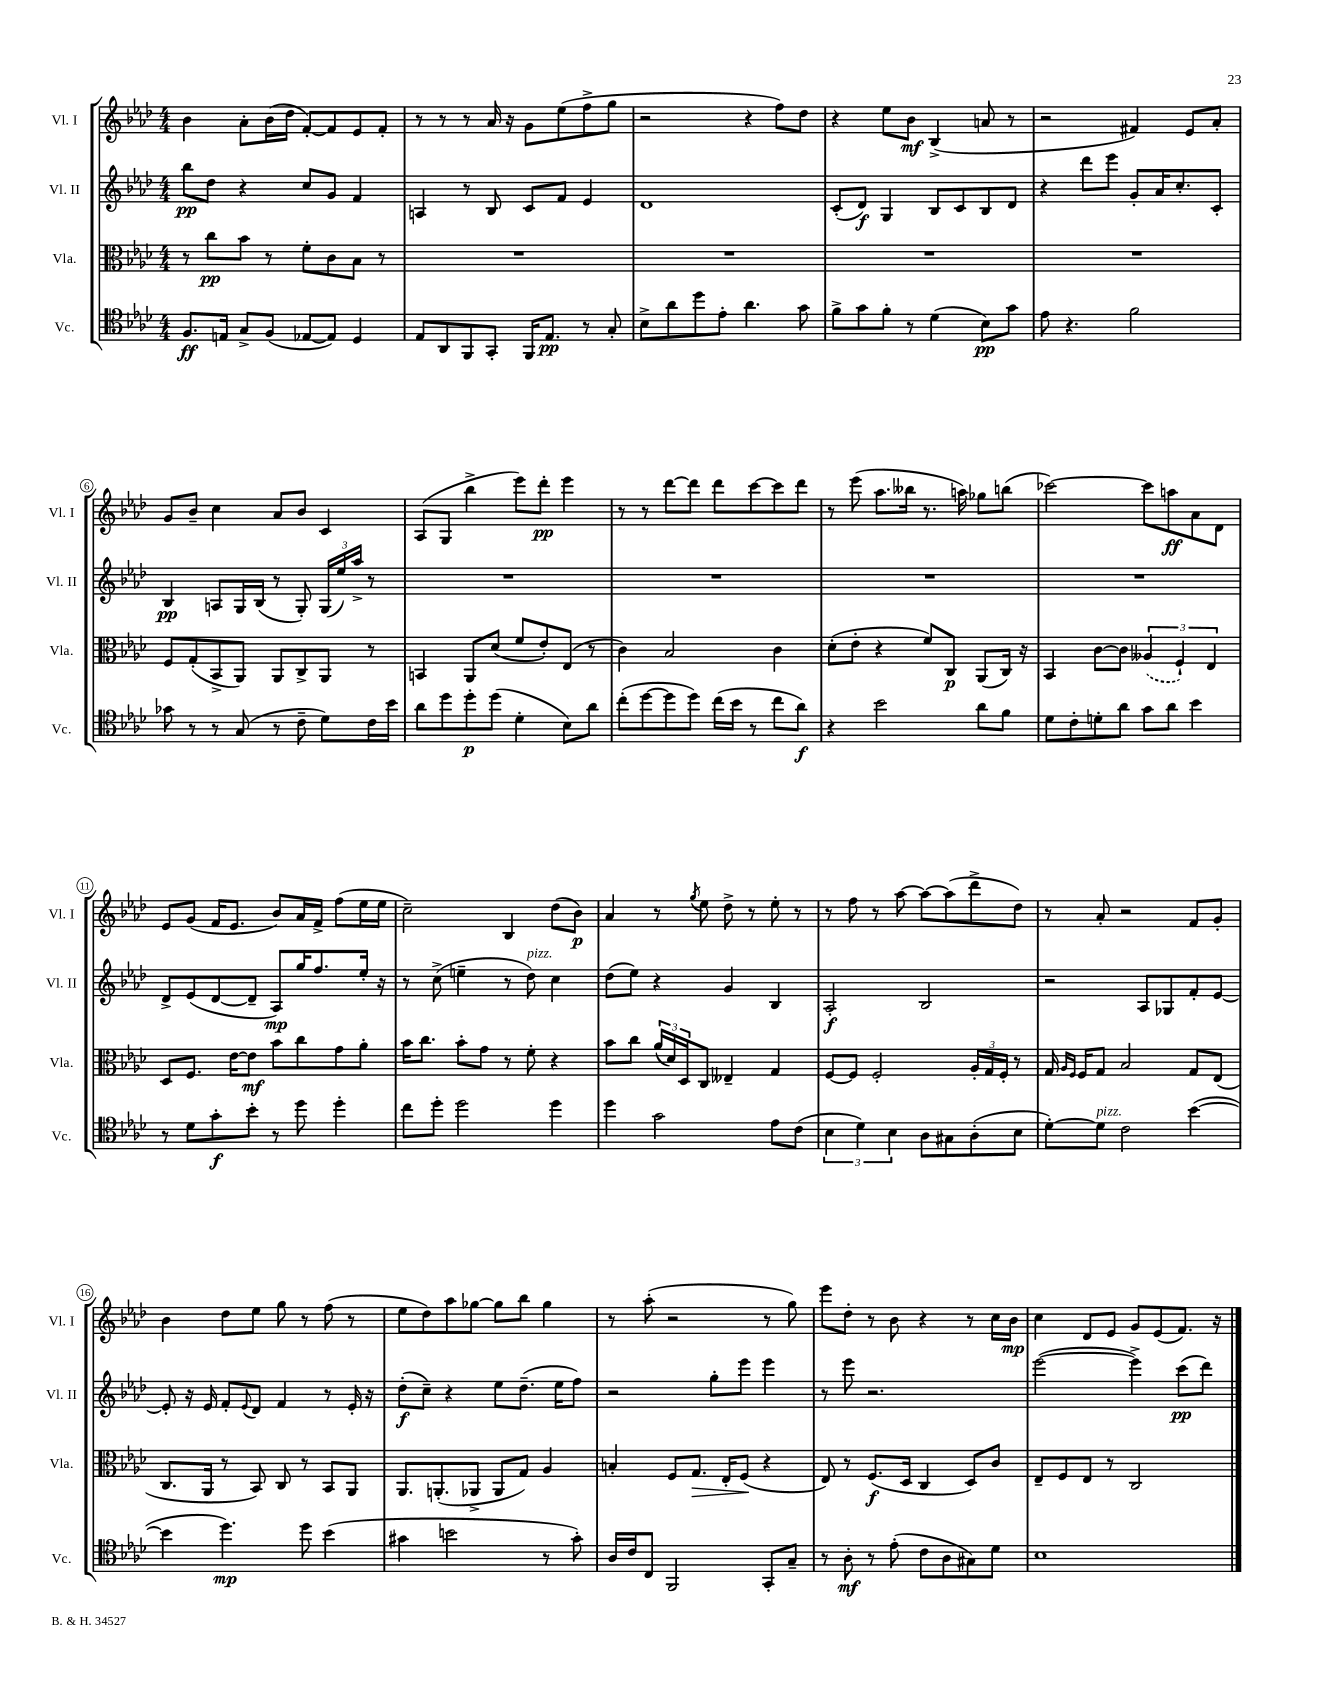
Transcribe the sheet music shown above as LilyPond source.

<<
\new StaffGroup <<
\new Staff = "s0" \with { instrumentName = "Vl. I" shortInstrumentName = "Vl. I" } {
    \clef treble \key aes \major \numericTimeSignature \time 4/4
    bes'4 aes'8-. bes'16( des''16 f'8~-.) f'8 ees'8 f'8-. |
    r8 r8 r8 aes'16 r16 g'8 ees''8( f''8-> g''8 |
    r2 r4 f''8) des''8 |
    r4 ees''8 bes'8\mf bes4->( a'8 r8 |
    r2 fis'4) ees'8 aes'8-. |
    g'8 bes'8-- c''4 aes'8 bes'8 c'4 |
    aes8( g8 bes''4-> ees'''8) des'''8-.\pp ees'''4 |
    r8 r8 des'''8~ des'''8 des'''8 c'''8~ c'''8 des'''8 |
    r8 ees'''8( aes''8. beses''16 r8. a''16) ges''8 b''8( |
    ces'''2~) ces'''8 a''8\ff aes'8 des'8 |
    ees'8 g'8( f'16 ees'8. bes'8) aes'16 f'16-> f''8( ees''16 ees''16 |
    c''2--) bes4 des''8( bes'8\p) |
    aes'4 r8 \acciaccatura { g''8 } ees''8 des''8-> r8 ees''8-. r8 |
    r8 f''8 r8 aes''8~ aes''8~ aes''8( des'''8-> des''8) |
    r8 aes'8-. r2 f'8 g'8-. |
    bes'4 des''8 ees''8 g''8 r8 f''8( r8 |
    ees''8 des''8) aes''8 ges''8~ ges''8 bes''8 ges''4 |
    r8 aes''8-.( r2 r8 g''8) |
    ees'''8 des''8-. r8 bes'8 r4 r8 c''16 bes'16\mp |
    c''4 des'8 ees'8 g'8 ees'8( f'8.) r16 \bar "|." |
}
\new Staff = "s1" \with { instrumentName = "Vl. II" shortInstrumentName = "Vl. II" } {
    \clef treble \key aes \major \numericTimeSignature \time 4/4
    bes''8\pp des''8 r4 c''8 g'8 f'4 |
    a4 r8 bes8 c'8 f'8 ees'4 |
    des'1 |
    c'8-.( des'8\f) g4 bes8 c'8 bes8 des'8 |
    r4 des'''8 ees'''8 g'8-. aes'16 c''8.-. c'8-. |
    bes4\pp a8 g16 bes16( r8 g8-.) \tuplet 3/2 { g16( ees''16) aes''16-> } r8 |
    R1 |
    R1 |
    R1 |
    R1 |
    des'8-> ees'8( des'8~ des'8-- aes8\mp) g''16 f''8. ees''16-. r16 |
    r8 c''8->( e''4-- r8 des''8^\markup { \italic "pizz." }) c''4 |
    des''8( ees''8) r4 g'4 bes4 |
    aes2-.\f bes2 |
    r2 aes8 ges8 f'8-. ees'8~ |
    ees'8-. r16 ees'16 f'8-. \appoggiatura { ees'8 } des'8 f'4 r8 ees'16-. r16 |
    des''8-.\f( c''8--) r4 ees''8 des''8.--( ees''16 f''8) |
    r2 g''8-. ees'''8 ees'''4 |
    r8 ees'''8 r2. |
    ees'''2~( ees'''4->) c'''8\pp( des'''8) \bar "|." |
}
\new Staff = "s2" \with { instrumentName = "Vla." shortInstrumentName = "Vla." } {
    \clef alto \key aes \major \numericTimeSignature \time 4/4
    r8 c''8\pp bes'8 r8 f'8-. c'8 bes8 r8 |
    R1 |
    R1 |
    R1 |
    R1 |
    f8 g8-.( bes,8-> aes,8) aes,8 c8-> aes,8 r8 |
    b,4 aes,8 des'8( f'8 ees'8-.) ees8( r8 |
    c'4) bes2 c'4 |
    des'8-.( ees'8-. r4 f'8) c8\p aes,8( c16) r16 |
    bes,4 c'8~ c'8 \tuplet 3/2 { \once \slurDashed aeses4( f4-!) ees4 } |
    des8 f8. ees'16~ ees'8\mf bes'8 c''8 g'8 aes'8-. |
    bes'16 c''8. bes'8-. g'8 r8 f'8-. r4 |
    bes'8 c''8 \tuplet 3/2 { aes'16( des'16) des16 } c8 eeses4-- g4 |
    f8~ f8 f2-. \tuplet 3/2 { aes16-. g16 f16-. } r8 |
    g16 \grace { aes16 f16 } f16 g8 bes2 g8 ees8( |
    c8. aes,16 r8 bes,8) c8 r8 bes,8 aes,8 |
    aes,8. a,8.-.( aes,8-> aes,8 g8) aes4 |
    b4-. f8 g8.\> ees16-. f8\!( r4 |
    ees8) r8 f8.\f( des16 c4 des8) c'8 |
    ees8-- f8 ees8 r8 c2 \bar "|." |
}
\new Staff = "s3" \with { instrumentName = "Vc." shortInstrumentName = "Vc." } {
    \clef tenor \key aes \major \numericTimeSignature \time 4/4
    f8.\ff e16 g8-> f8( ees8~ ees8) des4 |
    ees8 aes,8 f,8 g,8-. f,16 ees8.\pp r8 g8-. |
    bes8-> aes'8 des''8 ees'8-. aes'4. g'8 |
    f'8-> g'8 f'8-. r8 des'4( bes8\pp) g'8 |
    ees'8 r4. f'2 |
    ges'8 r8 r8 g8( r8 c'8-- des'8) c'16 bes'16 |
    aes'8 des''8 des''8-.\p des''8( des'4-. bes8) aes'8 |
    c''8-.( des''8~ des''8 des''8) c''16( bes'16 r8 c''8 aes'8\f) |
    r4 bes'2 aes'8 f'8 |
    des'8 c'8-. d'8-. aes'8 g'8 aes'8 bes'4 |
    r8 des'8 g'8-.\f bes'8-. r8 des''8 des''4-. |
    c''8 des''8-. des''2 des''4 |
    des''4 g'2 ees'8 c'8( |
    \tuplet 3/2 { bes4 des'4) bes4 } aes8 gis8 aes8-.( bes8 |
    des'8~-.) des'8^\markup { \italic "pizz." } c'2 bes'4~( |
    bes'4 des''4.\mp) des''8 bes'4( |
    gis'4 b'2 r8 gis'8-.) |
    aes16 c'16 c8 f,2 g,8-. g8-- |
    r8 aes8-.\mf r8 ees'8-.( c'8 aes8 gis8) des'8 |
    bes1 \bar "|." |
}
>>
>>
\layout { \context { \Score \override BarNumber.stencil = #(make-stencil-circler 0.1 0.3 ly:text-interface::print) } }
